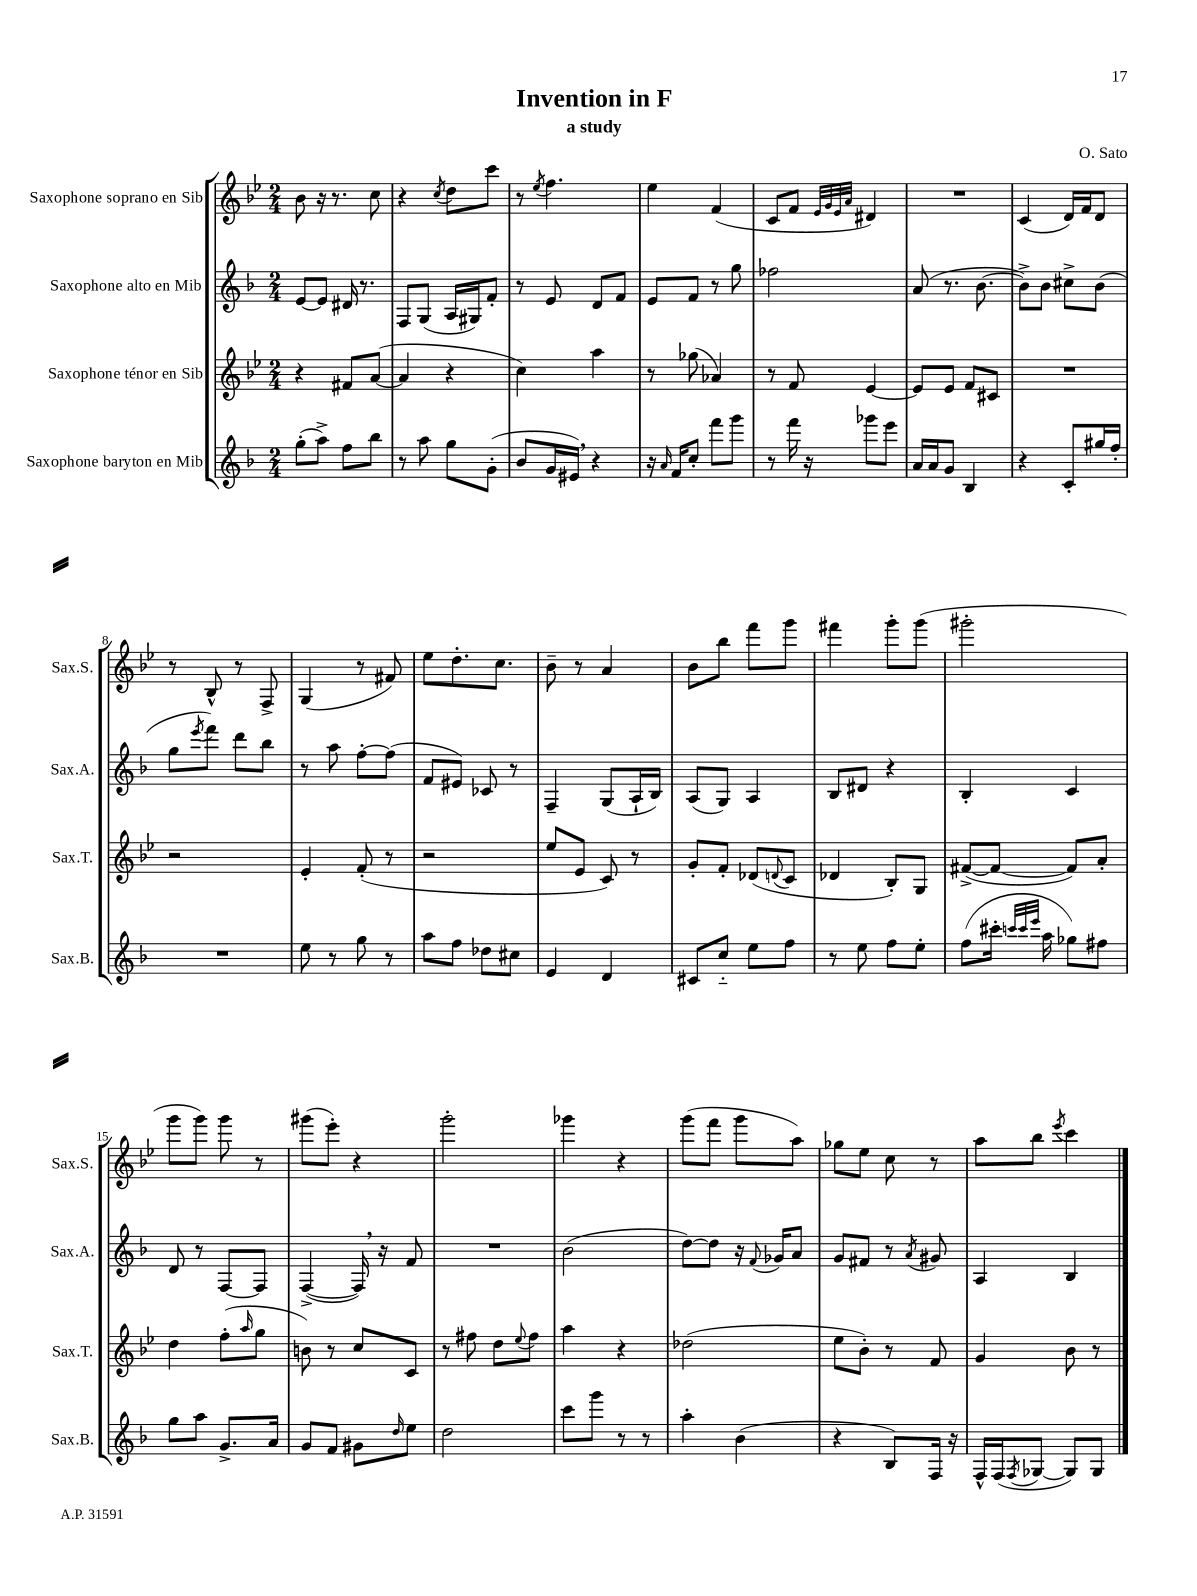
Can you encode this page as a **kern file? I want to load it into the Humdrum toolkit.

**kern	**kern	**kern	**kern
*staff4	*staff3	*staff2	*staff1
*clefG2	*clefG2	*clefG2	*clefG2
*k[b-]	*k[b-e-]	*k[b-]	*k[b-e-]
*M2/4	*M2/4	*M2/4	*M2/4
(8gg'\L	4r	[8e/L	8b-\
8aa^\J)	.	8e/]J	16r
.	.	.	8.r
8ff\L	8f#/L	16d#/	.
.	.	8.r	.
8bb-\J	([8a/J	.	8cc\
=	=	=	=
8r	4a/]	8F/L	4r
8aa\	.	(8G/J	.
.	.	.	8qcc/
8gg\L	4r	16A/LL	8dd\L
.	.	16G#/J)	.
(8g'\J	.	8f'/J	8ccc\J
=	=	=	=
8b-/L	4cc\)	8r	8r
.	.	.	8qee-/
16g/L	.	8e/	4.ff\
16e#/JJ)	.	.	.
4r	4aa\	8d/L	.
.	.	8f/J	.
=	=	=	=
16r	8r	8e/L	4ee-\
16qqa/	.	.	.
16f/LK	.	.	.
8cc'/J	(8gg-\	8f/J	.
8fff\L	4a-/)	8r	(4f/
8ggg\J	.	8gg\	.
=	=	=	=
8r	8r	2ff-\	8c/L
16fff\	8f/	.	8f/J
16r	.	.	.
.	.	.	32qqe-/LLL
.	.	.	32qqg/
.	.	.	32qqe-/
.	.	.	32qqa/JJJ
8ggg-\L	[4e-/	.	4d#/)
8eee\J	.	.	.
=	=	=	=
16a/LL	8e-/]L	(8a/	2r
16a/J	.	.	.
8g/J	8e-/J	8.r	.
4B-/	8f/L	.	.
.	.	[8.b-\	.
.	8c#/J	.	.
=	=	=	=
4r	2r	8b-^\]L)	(4c/
.	.	8b-\J	.
8c'/L	.	8cc#^\L	16d/LL)
.	.	.	16f/J
16gg#/L	.	(8b-\J	8d/J
16ff'/JJ	.	.	.
=	=	=	=
2r	2r	8gg\L	8r
.	.	8qeee/	.
.	.	8fff\J)	8B-^^/
.	.	8ddd\L	8r
.	.	8bb-\J	8F^/
=	=	=	=
8ee\	4e-'/	8r	(4G/
8r	.	8aa\	.
8gg\	(8f'/	[8ff'\L	8r
8r	8r	(8ff\]J	8f#/)
=	=	=	=
8aa\L	2r	8f/L	8ee-\L
8ff\J	.	8e#/J)	8.dd'\
8dd-\L	.	8c-/	.
.	.	.	8.cc\J
8cc#\J	.	8r	.
=	=	=	=
4e/	8ee-/L	4F~/	8b-~\
.	8e-/J	.	8r
4d/	8c/)	(8G/L	4a/
.	8r	16A`/L	.
.	.	16B-/JJ)	.
=	=	=	=
8c#/L	8g'/L	(8A/L	8b-\L
8cc'~/J	8f'/J	8G/J)	8bb-\J
8ee\L	(8d-/L	4A/	8fff\L
.	8qqd/	.	.
8ff\J	8c/J	.	8ggg\J
=	=	=	=
8r	4d-/	8B-/L	4fff#\
8ee\	.	8d#/J	.
8ff\L	8B-'/L)	4r	8ggg'\L
8ee'\J	8G/J	.	(8ggg\J
=	=	=	=
(8ff\L	([8f#^/L	4B-'/	2ggg#'\
16ccc#'\Jk	8f#/_J	.	.
32qqccc/LLL	.	.	.
32qqccc/	.	.	.
32qqeee/JJJ	.	.	.
16aa\	.	.	.
8gg-\L)	8f#/]L)	4c/	.
8ff#\J	8a'/J	.	.
=	=	=	=
8gg\L	4dd\	8d/	8ggg\L
8aa\J	.	8r	8ggg\J)
8.g^/L	(8ff'\L	[8F/L	8ggg\
.	16qqaa/	.	.
.	8gg\J	8F/]J	8r
16a/Jk	.	.	.
=	=	=	=
8g/L	8b\)	([4F^/	(8ggg#\L
8f/J	8r	.	8eee-'\J)
8g#\L	8cc/L	16F/])	4r
.	.	16r	.
16qqdd/	.	.	.
8ee\J	8c/J	8f/	.
=	=	=	=
2dd\	8r	2r	2ggg'\
.	8ff#\	.	.
.	8dd\L	.	.
.	8qqee-/	.	.
.	8ff#\J	.	.
=	=	=	=
8ccc\L	4aa\	(2b-\	4ggg-\
8ggg\J	.	.	.
8r	4r	.	4r
8r	.	.	.
=	=	=	=
4aa'\	(2dd-\	[8dd\L)	(8ggg\L
.	.	8dd\]J	8fff\J
(4b-\	.	16r	8ggg\L
.	.	8qqf/	.
.	.	16g-/LK	.
.	.	8a/J	8aa\J)
=	=	=	=
4r	8ee-\L	8g/L	8gg-\L
.	8b-'\J)	8f#/J	8ee-\J
8B-/L)	8r	8r	8cc\
.	.	8qa/	.
16F/Jk	8f/	8g#/	8r
16r	.	.	.
=	=	=	=
16F^^/LL	4g/	4A/	8aa\L
(16F/J	.	.	.
8qF/	.	.	.
[8G-/J	.	.	8bb-\J
.	.	.	8qeee-/
8G-/]L)	8b-\	4B-/	4ccc\
8G-/J	8r	.	.
==	==	==	==
*-	*-	*-	*-
